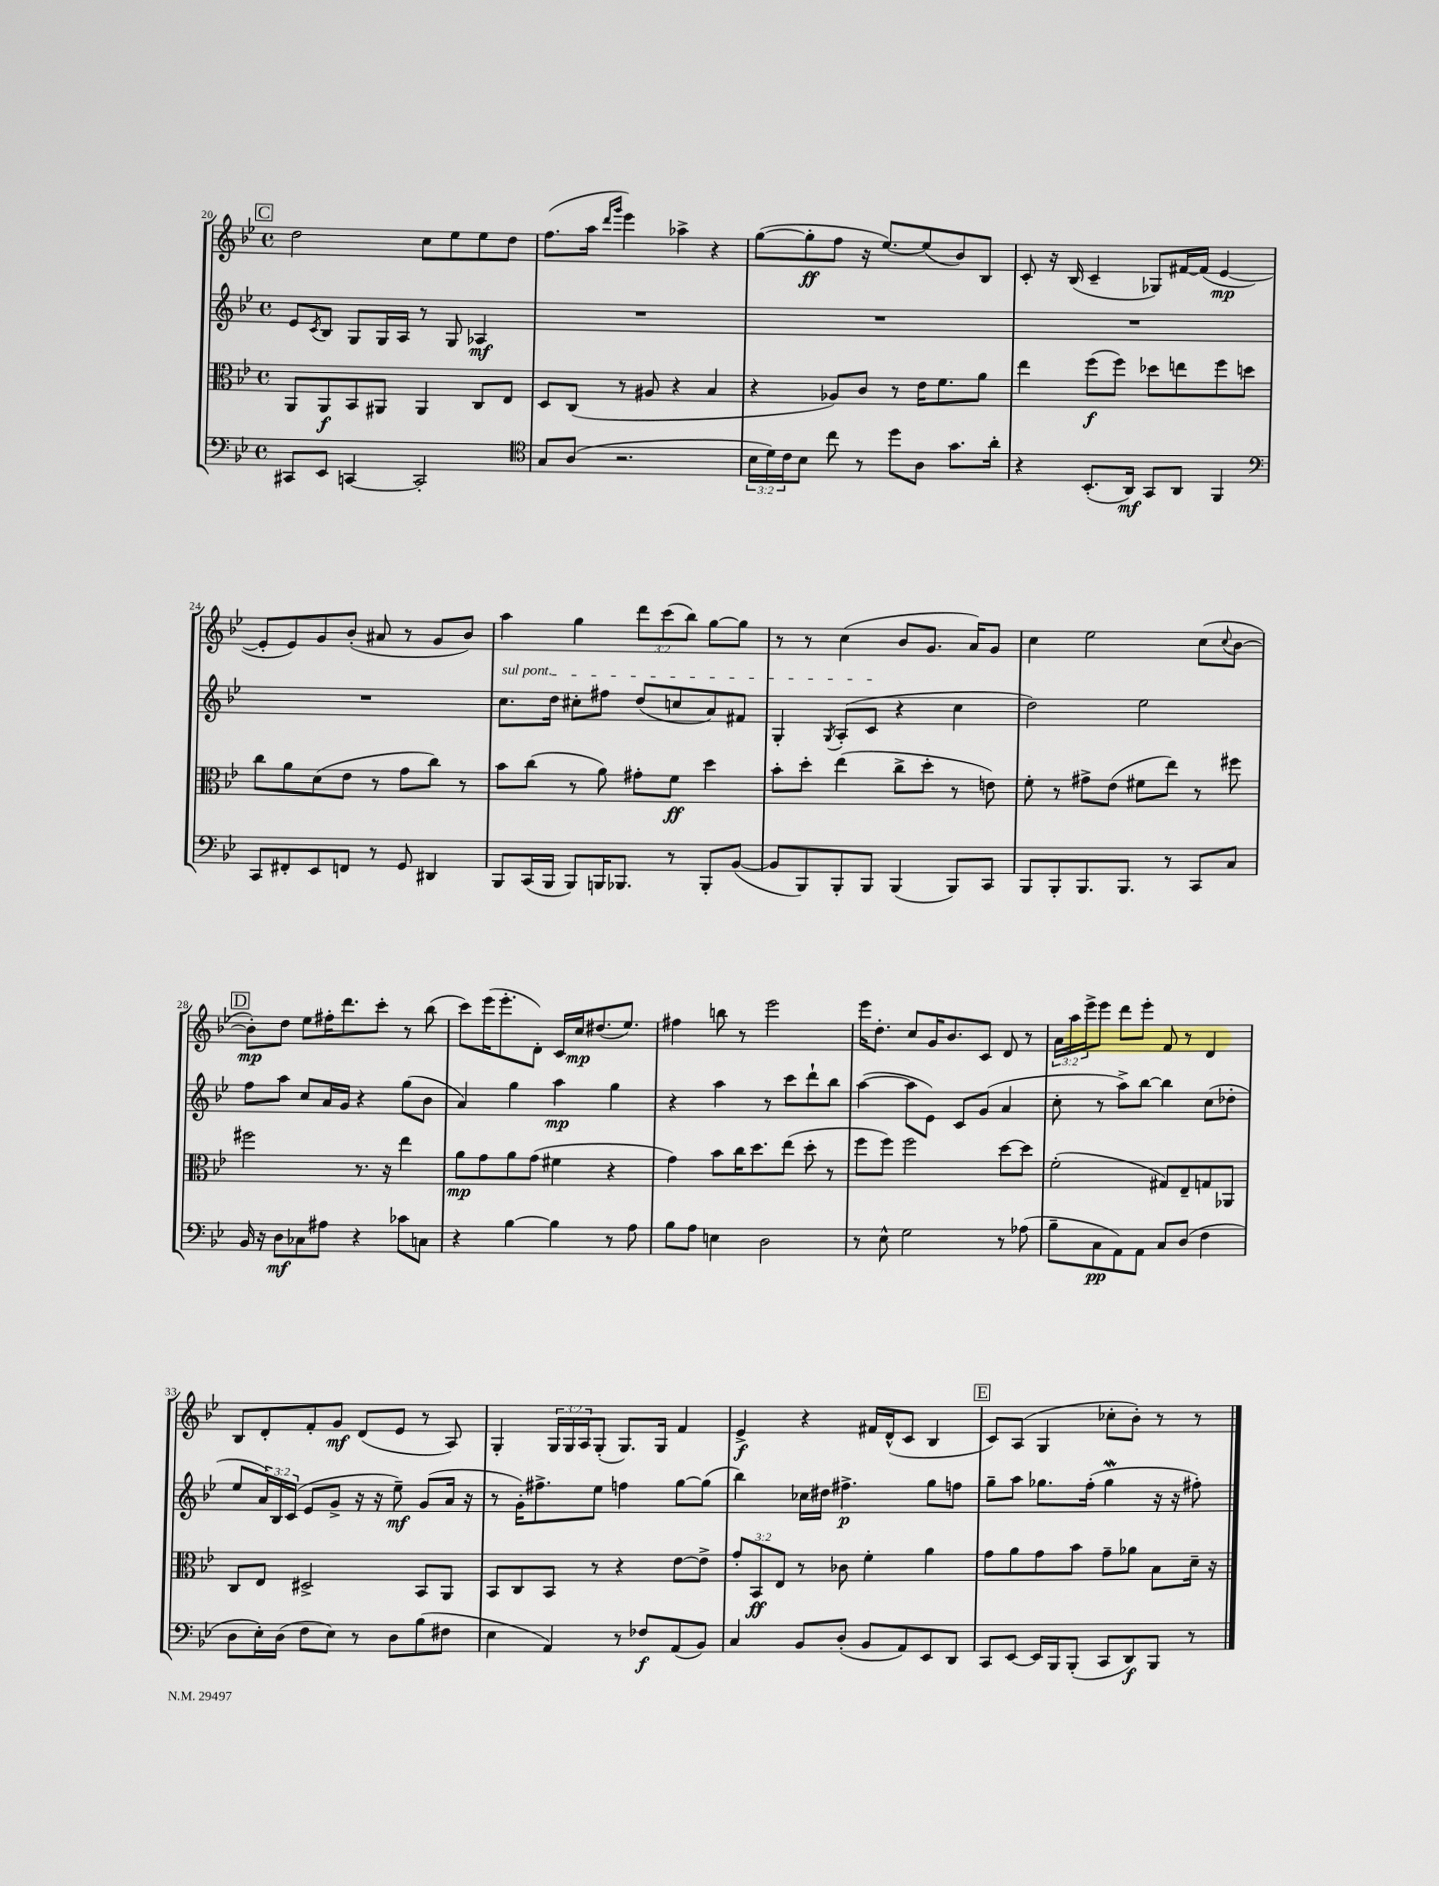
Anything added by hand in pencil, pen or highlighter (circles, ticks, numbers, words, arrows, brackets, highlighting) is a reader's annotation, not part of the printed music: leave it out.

**kern	**kern	**kern	**kern
*staff4	*staff3	*staff2	*staff1
*clefF4	*clefC3	*clefG2	*clefG2
*k[b-e-]	*k[b-e-]	*k[b-e-]	*k[b-e-]
*M4/4	*M4/4	*M4/4	*M4/4
*met(c)	*met(c)	*met(c)	*met(c)
8CC#	8AA	8e-	2dd
.	.	8qc	.
8EE-	8AA	8B-	.
[4CC	8BB-	8G	.
.	8AA#	16G	.
.	.	16A	.
2CC']	4AA#	8r	8cc
.	.	8G	8ee-
.	8C	4A-	8ee-
.	8E-	.	8dd
=	=	=	=
*clefC4	*	*	*
8G	8D	1r	(8.ff
(8A	(8C	.	.
.	.	.	16aa
.	.	.	16qqddd
.	.	.	16qqggg
2.r	8r	.	4eee-)
.	8A#	.	.
.	4r	.	4aa-^
.	4B-	.	4r
=	=	=	=
24B-	4r	1r	([8gg
24d)	.	.	.
24c	.	.	.
8B-	.	.	8gg']
8cc	8A-)	.	8ff
8r	8c	.	16r
.	.	.	[8.ee-)
8dd	8r	.	.
8A	16e-	.	(8ee-]
.	8.f	.	.
8.g	.	.	8b-)
.	8a	.	8B-
16a'	.	.	.
=	=	=	=
4r	4ee-	1r	8c'
.	.	.	16r
.	.	.	(16B-
(8.BB-'	(8ff	.	4c~
.	8ff)	.	.
16AA)	.	.	.
8GG	8dd-	.	8G-)
8AA	8ee	.	[16f#
.	.	.	(16f#]
4FF	8ff	.	[4e-
.	8dd	.	.
=	=	=	=
*clefF4	*	*	*
8CC	8cc	1r	8e-']
8FF#'	8a	.	8e-)
8EE-	(8d	.	8g
8FF	8e-	.	(8b-'
8r	8r	.	8a#
8GG	8g	.	8r
4DD#	8cc)	.	8g
.	8r	.	8b-)
=	=	=	=
8BBB-	8b-	8.cc	4aa
(16CC	(8cc	.	.
16BBB-	.	16dd	.
8BBB-)	8r	8cc#'	4gg
16BBB	8a)	8ff#	.
8.BBB-	.	.	.
.	8g#'	(8dd	12ddd
.	.	.	(12ccc
8r	8f	8cc	.
.	.	.	12bb-)
8BBB-'	4dd	8a)	[8gg
([8BB-	.	8f#	8gg]
=	=	=	=
8BB-]	8b-'	4G'	8r
8BBB-)	8dd'	.	8r
.	.	8qG	.
8BBB-'	(4ee-	(8A'	(4cc
8BBB-	.	8c	.
(4BBB-	8cc^	4r	8b-
.	8dd'	.	8.g
8BBB-)	8r	4cc	.
.	.	.	16a)
8CC	8e)	.	8g
=	=	=	=
8BBB-	8f'	2dd)	4cc
8BBB-'	8r	.	.
8.BBB-	8g#^	.	2ee-
.	(8e-	.	.
8.BBB-	.	.	.
.	8f#	2ee-	.
8r	8ee-)	.	.
8CC	8r	.	(8cc
.	.	.	8qqcc
8C	8ff#	.	[8b-
=	=	=	=
16BB-	2ff#	8ff	8b-'])
16r	.	.	.
8D	.	8aa	8dd
8C-	.	8cc	8ee-
8A#	.	16a	16ff#'
.	.	16g	8.ddd
4r	8.r	4r	.
.	.	.	8ccc'
.	16r	.	.
8c-	4ee-	(8gg	8r
8C	.	8b-	(8bb-
=	=	=	=
4r	8a	4a)	8ccc)
.	8g	.	(16eee-
.	.	.	8.eee-'
[4B-	8a	4gg	.
.	(8g	.	8d')
4B-]	4f#	4aa	16c
.	.	.	16cc
.	.	.	(8.dd#
8r	4r	4gg	.
.	.	.	8.ee-)
8A	.	.	.
=	=	=	=
8B-	4g)	4r	4ff#
8A	.	.	.
4E	8b-	4aa	8bb
.	16cc	.	8r
.	8.dd	.	.
2D	.	8r	2eee-
.	(8ee-	8ccc	.
.	8dd'	8ddd`	.
.	8r	8bb-	.
=	=	=	=
8r	8ff	([4aa	16eee-
.	.	.	8.dd'
8E-^^	8ff)	.	.
2G	2ff	8aa]	8cc
.	.	8e-)	16g
.	.	.	8.b-
.	.	8c	.
.	.	(8g	8c
8r	[8dd	4a	8d
(8A-	8dd]	.	8r
=	=	=	=
8B-~	(2f'	8cc'	24a
.	.	.	24aa
.	.	.	24eee-^
8C	.	8r	8eee-
8AA)	.	8aa^)	8ddd
8AA	.	[8bb-	8eee-'
8C	8G#)	4bb-]	8f
(8D	8E-~	.	8r
4F	8G	(8cc	4d
.	8AA-	8dd-'	.
=	=	=	=
8D	8C	8ee-	8B-
16E-')	8E-	24a)	8d'
.	.	24B-	.
(16D	.	.	.
.	.	(24c	.
8F	2D#^	8e-	8f'
8E-)	.	8g^	8g
8r	.	16r	(8d
.	.	16r	.
8D	.	8ee-~)	8e-
(8B-	8BB-	(8g	8r
8F#	8AA	16a	8A)
.	.	16r	.
=	=	=	=
4E-	8BB-	8r	4G'
.	8C	16g')	.
.	.	8.ff#^	.
4AA)	8BB-	.	24G
.	.	.	24G
.	.	.	24A
.	8r	8ee-	(8G'
8r	4r	4ff	8.G)
8F-	.	.	.
.	.	.	16G
(8AA	[8e-	[8gg	4f
8BB-)	8e-^]	(8gg]	.
=	=	=	=
4C	12g'	4bb-)	4e-^
.	12BB-	.	.
.	12E-	.	.
8BB-	8r	16cc-	4r
.	.	16dd#	.
(8D'	8c-	4.ff#^	.
8BB-	4f'	.	16f#
.	.	.	(16d^^
8AA)	.	.	8c
8EE-	4a	8gg	4B-
8DD	.	8ff	.
=	=	=	=
8CC	8g	8gg~	8c)
[8EE-	8a	8aa	(8A
16EE-]	8g	8.gg-	4G
16BBB-	.	.	.
(8BBB-'	8b-	.	.
.	.	(16ff'	.
8CC	8g~	4gg-	8cc-'
8DD)	8a-	.	8b-')
8BBB-	8B-	16r	8r
.	.	16r	.
8r	16d~	8ff#')	8r
.	16r	.	.
==	==	==	==
*-	*-	*-	*-
